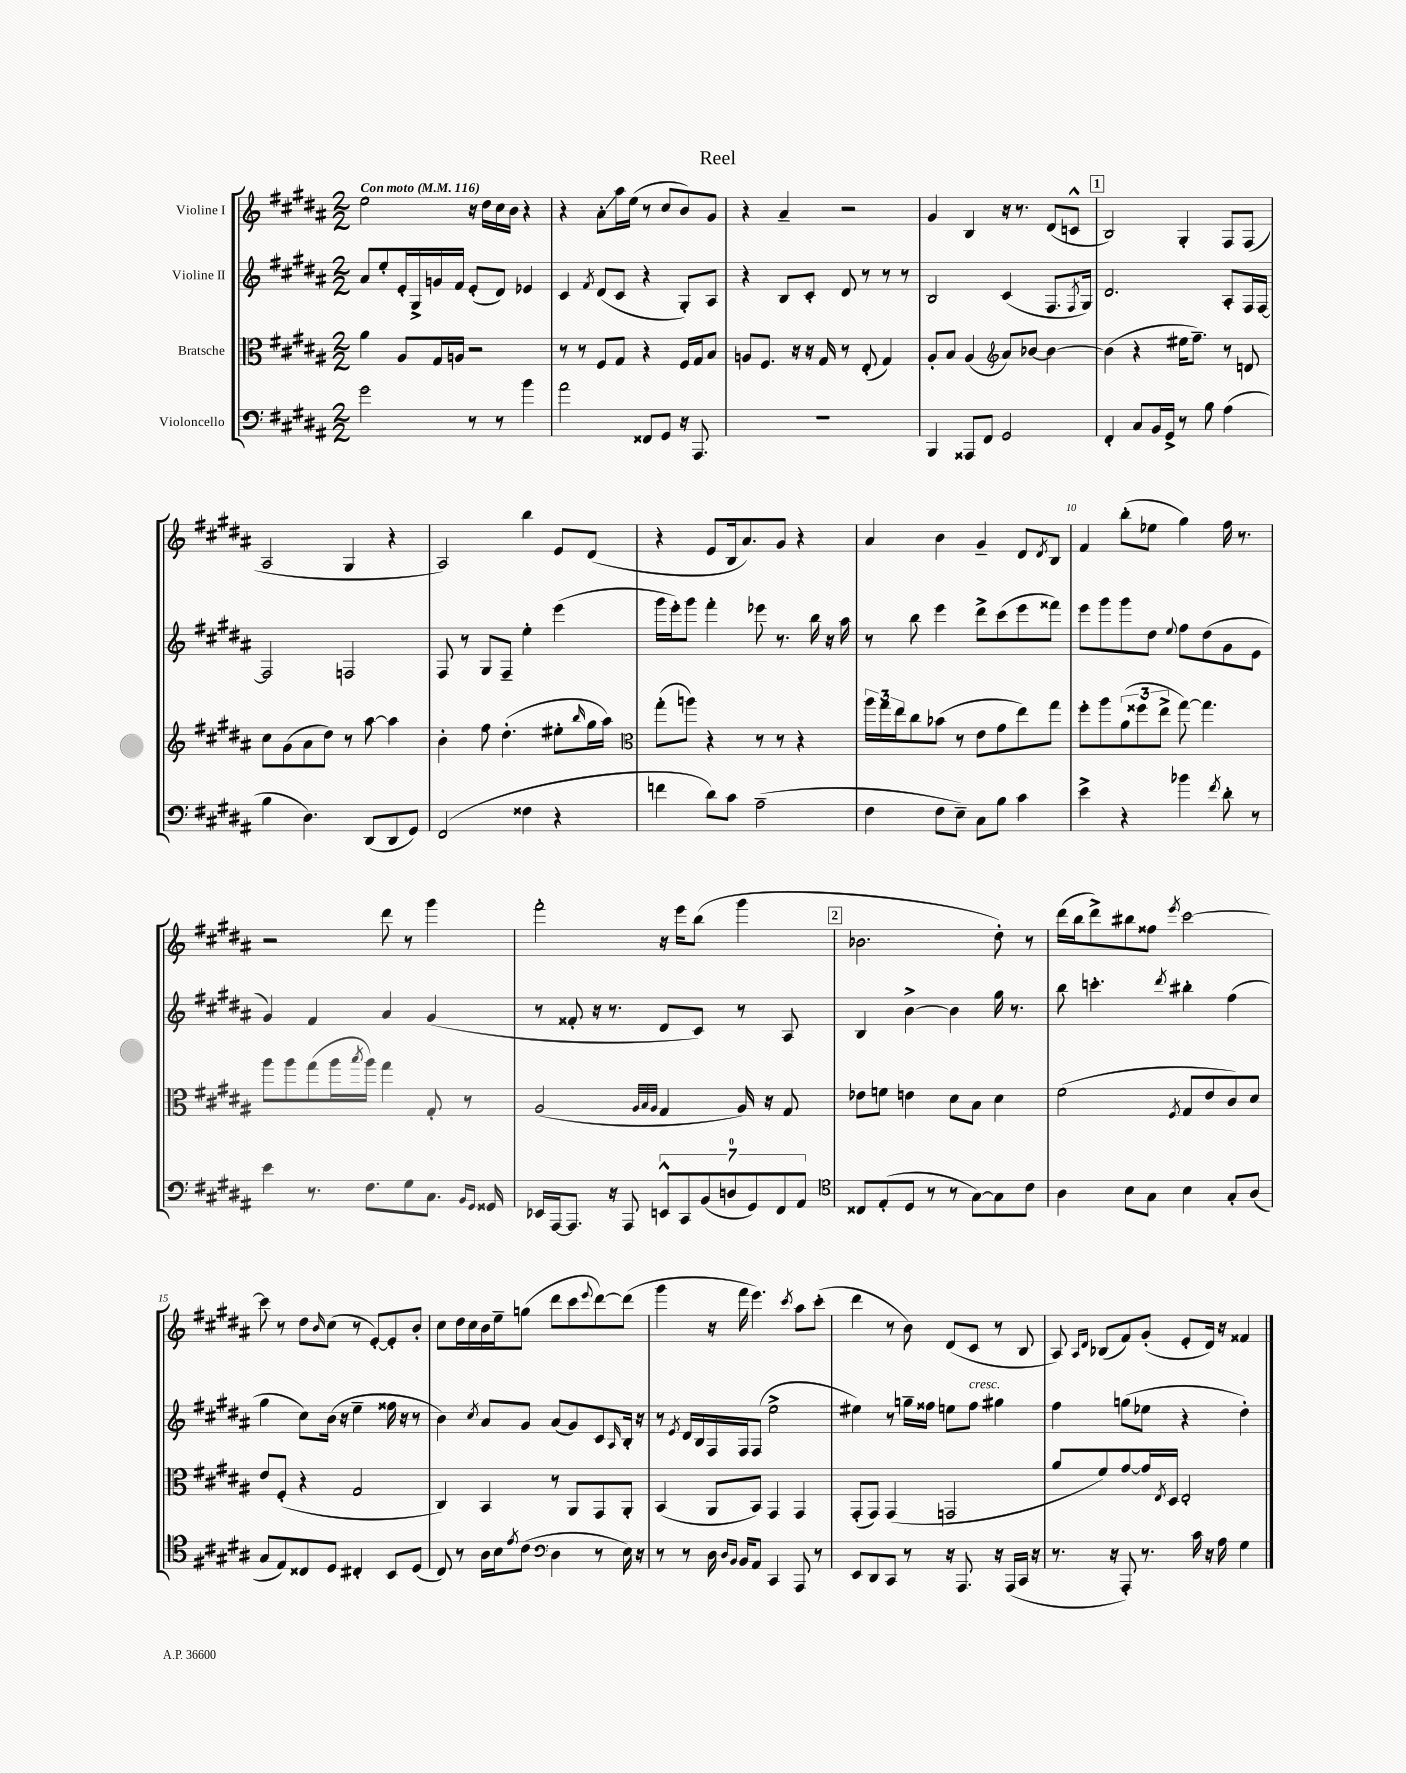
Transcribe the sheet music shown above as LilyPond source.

\header { title = "Reel" }
<<
\new StaffGroup <<
\new Staff = "s0" \with { instrumentName = "Violine I" } {
    \clef treble \key b \major \numericTimeSignature \time 2/2 \tempo "Con moto" 4 = 116
    e''2 r16 dis''16 cis''16 b'16 r4 |
    r4 ais'8-.\glissando ais''16 e''16( r8 cis''8 b'8) gis'8 |
    r4 ais'4-- r2 |
    gis'4 b4 r16 r8. dis'8( c'8-^ |
    \mark \markup { \box "1" } b2) gis4-. fis8 fis8( |
    ais2 gis4 r4 |
    ais2) b''4 e'8 dis'8( |
    r4 e'8 b16 ais'8.) gis'8 r4 |
    ais'4 b'4 gis'4-- dis'8 \acciaccatura { dis'8 } b8 |
    fis'4 b''8-.( ees''8 gis''4) fis''16 r8. |
    r2 dis'''8 r8 gis'''4 |
    fis'''2-. r16 e'''16 b''8( gis'''4 |
    \mark \markup { \box "2" } bes'2. dis''8-.) r8 |
    dis'''16( b''16 dis'''8->) bis''8 fisis''8 \acciaccatura { e'''8 } cis'''2~ |
    cis'''8 r8 dis''8 \grace { b'16 } cis''8( r8 e'8~-.) e'8-. b'8-. |
    cis''8 dis''16 cis''16 b'16 e''16-- g''8( dis'''8 cis'''8 \appoggiatura { e'''8 } dis'''8~) dis'''8( |
    gis'''4 r16 fis'''16 e'''4.) \acciaccatura { cis'''8 } ais''8 cis'''8-.( |
    dis'''4 r8 b'8) dis'8( cis'8 r8 b8 |
    ais8) \grace { ais16 dis'16 } bes8( fis'8) gis'8-.( e'8-. dis'16) r16 fisis'4 \bar "|." |
}
\new Staff = "s1" \with { instrumentName = "Violine II" } {
    \clef treble \key b \major \numericTimeSignature \time 2/2
    ais'8 e''8-. e'16-. gis16-> g'16 fis'16 e'8-.( dis'8) ees'4 |
    cis'4 \acciaccatura { fis'8 } dis'8( cis'8 r4 gis8-.) ais8 |
    r4 b8 cis'8-. dis'8 r8 r8 r8 |
    b2 cis'4( fis8. \acciaccatura { fis8 } gis16) |
    \mark \markup { \box "1" } dis'2. ais8-. fis16 fis16~ |
    fis2 f2 |
    fis8 r8 gis8 fis8-- e''4-. e'''4( |
    gis'''16 e'''16-.) gis'''8 fis'''4-. ees'''8 r8. b''16 r16 ais''16 |
    r8 b''8 e'''4 dis'''8-> cis'''8( e'''8 fisis'''8) |
    e'''8 gis'''8 gis'''8 dis''8 \appoggiatura { e''8 } fis''8 dis''8( gis'8 e'8 |
    gis'4) fis'4 ais'4 gis'4( |
    r8 fisis'8-. r16 r8. dis'8 cis'8) r8 ais8 |
    \mark \markup { \box "2" } b4 b'4~-> b'4 gis''16 r8. |
    b''8 c'''4.-. \acciaccatura { dis'''8 } bis''4-. fis''4( |
    gis''4 cis''8) b'16( r16 e''4-- fisis''16 r16 r8 |
    b'4) \acciaccatura { cis''8 } ais'8 gis'8 ais'8( gis'8) cis'8 \grace { ais16 } b16-. r16 |
    r8 \acciaccatura { e'8 } dis'16 b16 fis16 fis16 fis8( e''2-> |
    eis''4) r8 g''16-- fisis''16 e''8 fisis''8^\markup { \italic "cresc." } gis''4 |
    fis''4 g''8( ees''8 r4 dis''4-.) \bar "|." |
}
\new Staff = "s2" \with { instrumentName = "Bratsche" } {
    \clef alto \key b \major \numericTimeSignature \time 2/2
    ais'4 ais8 gis16 a16 r2 |
    r8 r8 fis8 gis8 r4 fis16 gis16 b8 |
    a8 fis8. r16 r16 gis16 r8 e8-.( gis4) |
    ais8-. b8 ais4( \clef treble ais'8) bes'8~ bes'4~ |
    \mark \markup { \box "1" } bes'4( r4 eis''16 fis''8.--) r8 d'8 |
    cis''8 gis'8( ais'8 dis''8) r8 ais''8~ ais''4 |
    b'4-. fis''8 dis''4.-.( eis''8-. \grace { b''16 } gis''16 ais''16) |
    \clef alto gis''8-.( a''8) r4 r8 r8 r4 |
    \tuplet 3/2 { ais''16 gis''16 e''16 } cis''8 bes'8( r8 e'8 gis'8 e''8) gis''8 |
    fis''8-. ais''8 \tuplet 3/2 { ais'8( fisis''8 e''8-> } gis''8~) gis''4. |
    ais''8 ais''8 gis''8( ais''16 \acciaccatura { b''8 } ais''16) gis''4 gis8-. r8 |
    ais2( \grace { ais32 b32 ais32 } gis4 ais16) r16 gis8 |
    \mark \markup { \box "2" } ees'8 f'8 e'4 dis'8 b8 dis'4 |
    fis'2( \acciaccatura { fis8 } gis8 e'8 cis'8) dis'8 |
    e'8 fis8-.( r4 gis2 |
    cis4) b,4 r8 ais,8 gis,8 ais,8-. |
    b,4( ais,8 b,8) gis,4 gis,4 |
    gis,8-.( gis,8) gis,4( g,2 |
    ais'8 fis'8) gis'8~ gis'16 \acciaccatura { e8 } dis16 e2-. \bar "|." |
}
\new Staff = "s3" \with { instrumentName = "Violoncello" } {
    \clef bass \key b \major \numericTimeSignature \time 2/2
    gis'2 r8 r8 b'4 |
    ais'2 fisis,8 gis,8 r16 ais,,8. |
    R1 |
    b,,4 aisis,,8 fis,8 gis,2 |
    \mark \markup { \box "1" } fis,4-. cis8 b,16 gis,16-> r8 b8 ais4( |
    b4 dis4.) dis,8( dis,8 gis,8) |
    fis,2( fisis4 r4 |
    f'4 dis'8) cis'8 ais2--( |
    fis4 fis8 e8--) cis8 b8 cis'4 |
    e'4-> r4 bes'4 \acciaccatura { fis'8 } dis'8-. r8 |
    e'4 r8. fis8. gis8 cis8. \grace { b,16 gis,16 } gisis,16 |
    ees,16 ais,,16~ ais,,8. r16 ais,,8 \tuplet 7/4 { e,8-^ cis,8 b,8( d8-0 gis,8) fis,8 ais,8 } |
    \mark \markup { \box "2" } \clef tenor cisis8 e8-.( dis8 r8 r8 gis8~) gis8 cis'8 |
    ais4 b8 gis8 b4 gis8-. ais8( |
    gis8 e8) cisis8 dis8 cis4-. b,8 dis8( |
    cis8) r8 ais16 b16 \acciaccatura { e'8 } cis'8( \clef bass dis4 r8 e16) r16 |
    r8 r8 dis16 \grace { dis16 b,16 } b,16 ais,8 cis,4 ais,,8 r8 |
    e,8 dis,8 cis,8 r8 r16 ais,,8. r16 ais,,16( cis,16 r16 |
    r8. r16 ais,,8-.) r8. cis'16 r16 ais16 gis4 \bar "|." |
}
>>
>>
\layout { \context { \Score \override BarNumber.break-visibility = ##(#f #t #t) barNumberVisibility = #(every-nth-bar-number-visible 5) } }
